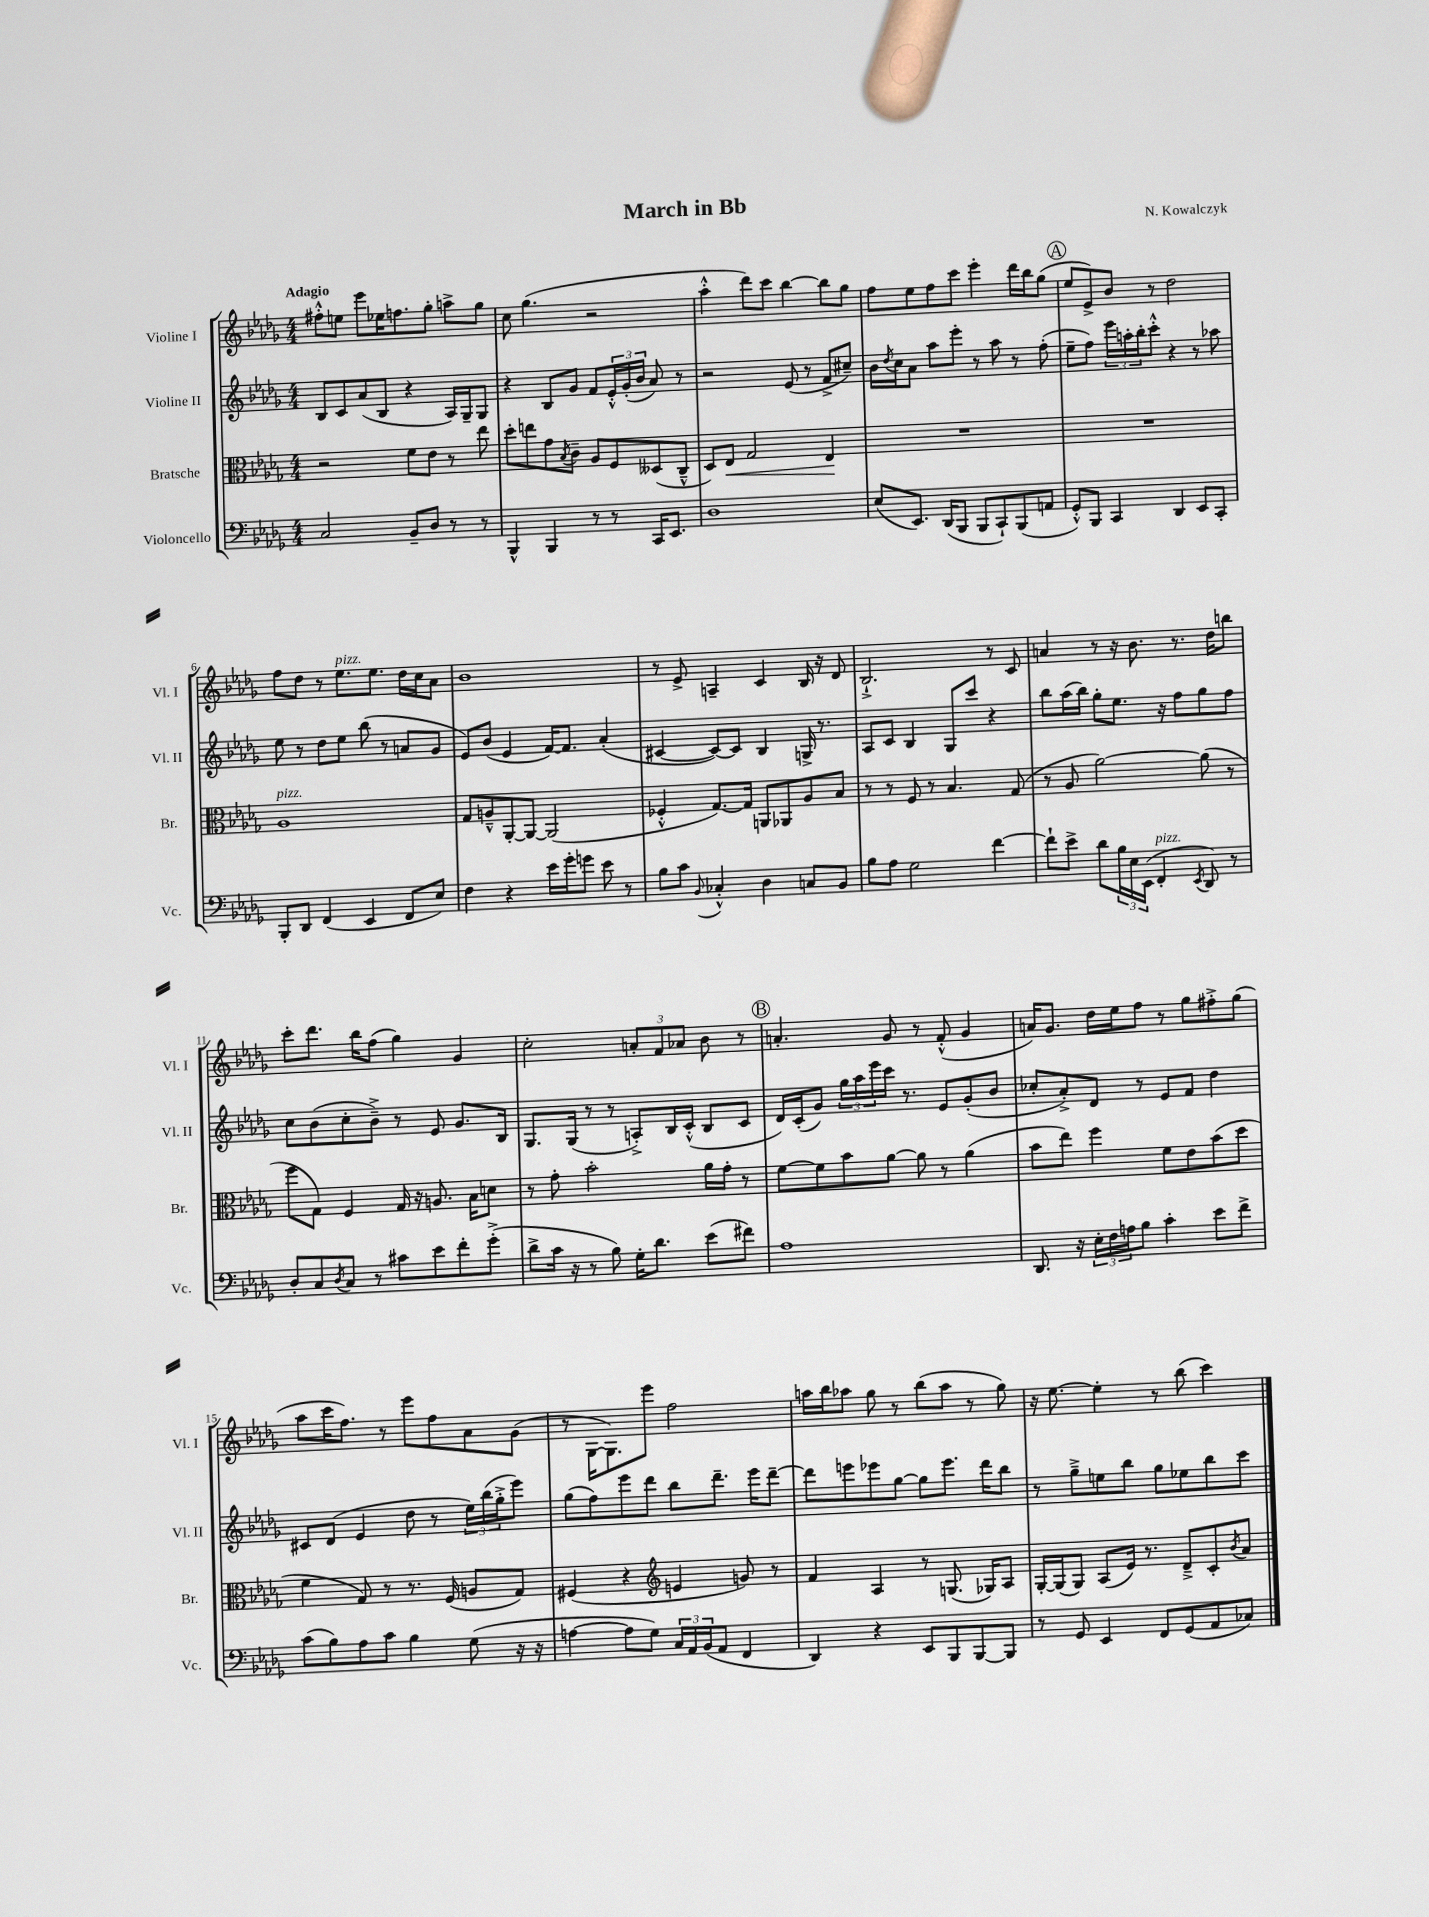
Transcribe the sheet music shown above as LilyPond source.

\header { title = "March in Bb" composer = "N. Kowalczyk" }
<<
\new StaffGroup <<
\new Staff = "s0" \with { instrumentName = "Violine I" shortInstrumentName = "Vl. I" } {
    \clef treble \key des \major \numericTimeSignature \time 4/4 \tempo "Adagio"
    fis''8-.-^ e''8 ees'''8 ees''16 f''8. ges''8-. a''8-> ges''8 |
    c''8 ges''4.( r2 |
    aes''4-.-^ des'''8) c'''8 bes''4~ bes''8 ges''8 |
    f''8 ees''8 f''8 c'''8 ees'''4-. des'''16 bes''16 ges''8( |
    \mark \markup { \circle "A" } ees''8 ees'8->) bes'8 r8 des''2 |
    f''8 des''8 r8 ees''8.^\markup { \italic "pizz." } ees''8. des''16 c''16 aes'8 |
    bes'1 |
    r8 ees'8-> a4-- c'4 bes16 r16 des'8 |
    bes2.-!-> r8 c'8 |
    a'4 r8 r16 bes'8. r8. des''16 b''8 |
    c'''8-. des'''8. bes''16 f''8( ges''4) ges'4 |
    c''2-. \tuplet 3/2 { a'8-. f'8 aes'8 } bes'8 r8 |
    \mark \markup { \circle "B" } a'4.-. ges'8 r8 f'8-.-^( ges'4 |
    a'16) ges'8. des''16 ees''16 f''8 r8 ges''8 fis''8-.-> ges''8( |
    aes''8 c'''16 f''8.) r8 ees'''8 f''8 aes'8 ges'8( |
    r8 ges16~ ges8.) ees'''8 f''2 |
    a''16 bes''16 aes''8 ges''8 r8 bes''8( aes''8 r8 ges''8) |
    r16 ees''8.~ ees''4-. r8 bes''8( c'''4) \bar "|." |
}
\new Staff = "s1" \with { instrumentName = "Violine II" shortInstrumentName = "Vl. II" } {
    \clef treble \key des \major \numericTimeSignature \time 4/4
    bes8 c'8 aes'8( bes8 r4 aes16) ges16-- ges8 |
    r4 bes8 ges'8 f'8 \tuplet 3/2 { ees'16-.-^ ges'16-.( bes'16 } aes'8) r8 |
    r2 ees'8( r8 f'8-> cis''8--) |
    bes'16 \acciaccatura { des''8 } c''16 aes'8 aes''8 ees'''8-. r8 aes''8 r8 f''8-.( |
    \mark \markup { \circle "A" } ees''8-- f''8) \tuplet 3/2 { ees'''16 a''16-. bes''16-. } c'''8-.-^ r4 r8 aes''8 |
    ees''8 r8 des''8 ees''8 bes''8( r8 a'8 ges'8 |
    ees'8) bes'8( ees'4 f'16~) f'8. aes'4-.( |
    cis'4~ cis'8~) cis'8 bes4 g16-> r8. |
    aes8 c'8 bes4 ges8 c'''8 r4 |
    bes''8 aes''16( bes''16) ges''8-. ees''8. r16 f''8 ges''8 f''8 |
    c''8 bes'8( c''8-. bes'8--->) r8 ees'8 ges'8. bes16 |
    ges8. ges16( r8 r8 a8-.->) bes16 c'16-.-^( bes8 c'8 |
    \mark \markup { \circle "B" } des'16) c'16-.( ges'8) \tuplet 3/2 { ges''16 aes''16 ees'''16 } c'''16 r8. ees'8 ges'8-.( bes'8 |
    ces''8-. aes'8-.->) des'8 r8 ees'8 f'8 des''4 |
    cis'8 des'8( ees'4 des''8 r8 \tuplet 3/2 { ees''16) bes''16( ges''16-.-> } ees'''8) |
    ges''8( f''8) ees'''8 des'''8 bes''8 des'''8.-- ees'''16 des'''8~-- |
    des'''8 e'''8 ees'''8 ges''8~ ges''8 ees'''8. des'''16 bes''8 |
    r8 ges''8---> e''8 bes''8 ges''8 ees''8 bes''8 c'''8 \bar "|." |
}
\new Staff = "s2" \with { instrumentName = "Bratsche" shortInstrumentName = "Br." } {
    \clef alto \key des \major \numericTimeSignature \time 4/4
    r2 f'8 ees'8 r8 ees''8 |
    des''8-. e''8 ges'8 \acciaccatura { bes8 } c'8-- aes8 f8 deses8( c8---^ |
    des8) ees8\< ges2 ees4\! |
    R1 |
    \mark \markup { \circle "A" } R1 |
    aes1^\markup { \italic "pizz." } |
    ges8 a8---^ aes,8~-. aes,8~ aes,2( |
    fes4-.-^ ges8.~) ges16 a,8 aes,8 aes8 bes8 |
    r8 r8 f8 r8 bes4. ges8( |
    r8 aes8 aes'2~) aes'8( r8 |
    f''8 ges8) f4 ges16 r16 a8. bes16 d'8 |
    r8 ges'8-. bes'2-. aes'16 ges'16-. r8 |
    \mark \markup { \circle "B" } f'8~ f'8 bes'8 aes'8~ aes'8 r8 aes'4( |
    bes'8 ees''8) f''4 f'8 ees'8 bes'8( des''8 |
    f'4 ges8) r8 r8. f16( a8 ges8) |
    fis4( r4 \clef treble e'4 g'8) r8 |
    f'4 aes4 r8 g8.( ges16) aes8 |
    ges16~-. ges16( ges8) aes8( ees'16) r8. des'8---> c'8-. \acciaccatura { bes'8 } aes'8 \bar "|." |
}
\new Staff = "s3" \with { instrumentName = "Violoncello" shortInstrumentName = "Vc." } {
    \clef bass \key des \major \numericTimeSignature \time 4/4
    c2 bes,8-- des8 r8 r8 |
    bes,,4-^ bes,,4 r8 r8 c,16 ees,8. |
    des1 |
    ees8( ees,8.) des,16( bes,,8 bes,,8 c,8-!) bes,,8( a,8 |
    \mark \markup { \circle "A" } ges,8-.-^) bes,,8 c,4 des,4 ees,8 c,8-. |
    bes,,8-. des,8 f,4( ees,4 f,8 ees8) |
    f4 r4 ees'16 ges'16-. g'8 ees'8 r8 |
    bes8 c'8 \appoggiatura { bes,8 } ces4-.-^ des4 c8 bes,8 |
    bes8 aes8 ges2 f'4~ |
    f'8-! ees'8-> des'8 \tuplet 3/2 { bes16 ees16 ees,16( } f,4-.^\markup { \italic "pizz." } \acciaccatura { ees,8 } des,8) r8 |
    des8-. c8 \acciaccatura { des8 } c8 r8 cis'8 ees'8 f'8-. ges'8-.->( |
    des'8-> c'16 r16 r8 bes8) ges16-. des'8. ees'8( fis'8) |
    \mark \markup { \circle "B" } aes1 |
    des,8. r16 \tuplet 3/2 { ees16-. f16 a16 } bes8 c'4-. ees'8 f'8-> |
    c'8( bes8) aes8 c'8 bes4 ges8( r16 r16 |
    a4~ a8 ges8) \tuplet 3/2 { c16 aes,16 bes,16( } aes,8 f,4 |
    des,4) r4 ees,8 bes,,8 bes,,8~ bes,,8 |
    r8 ges,8 ees,4 f,8 ges,8( aes,8 ces8) \bar "|." |
}
>>
>>
